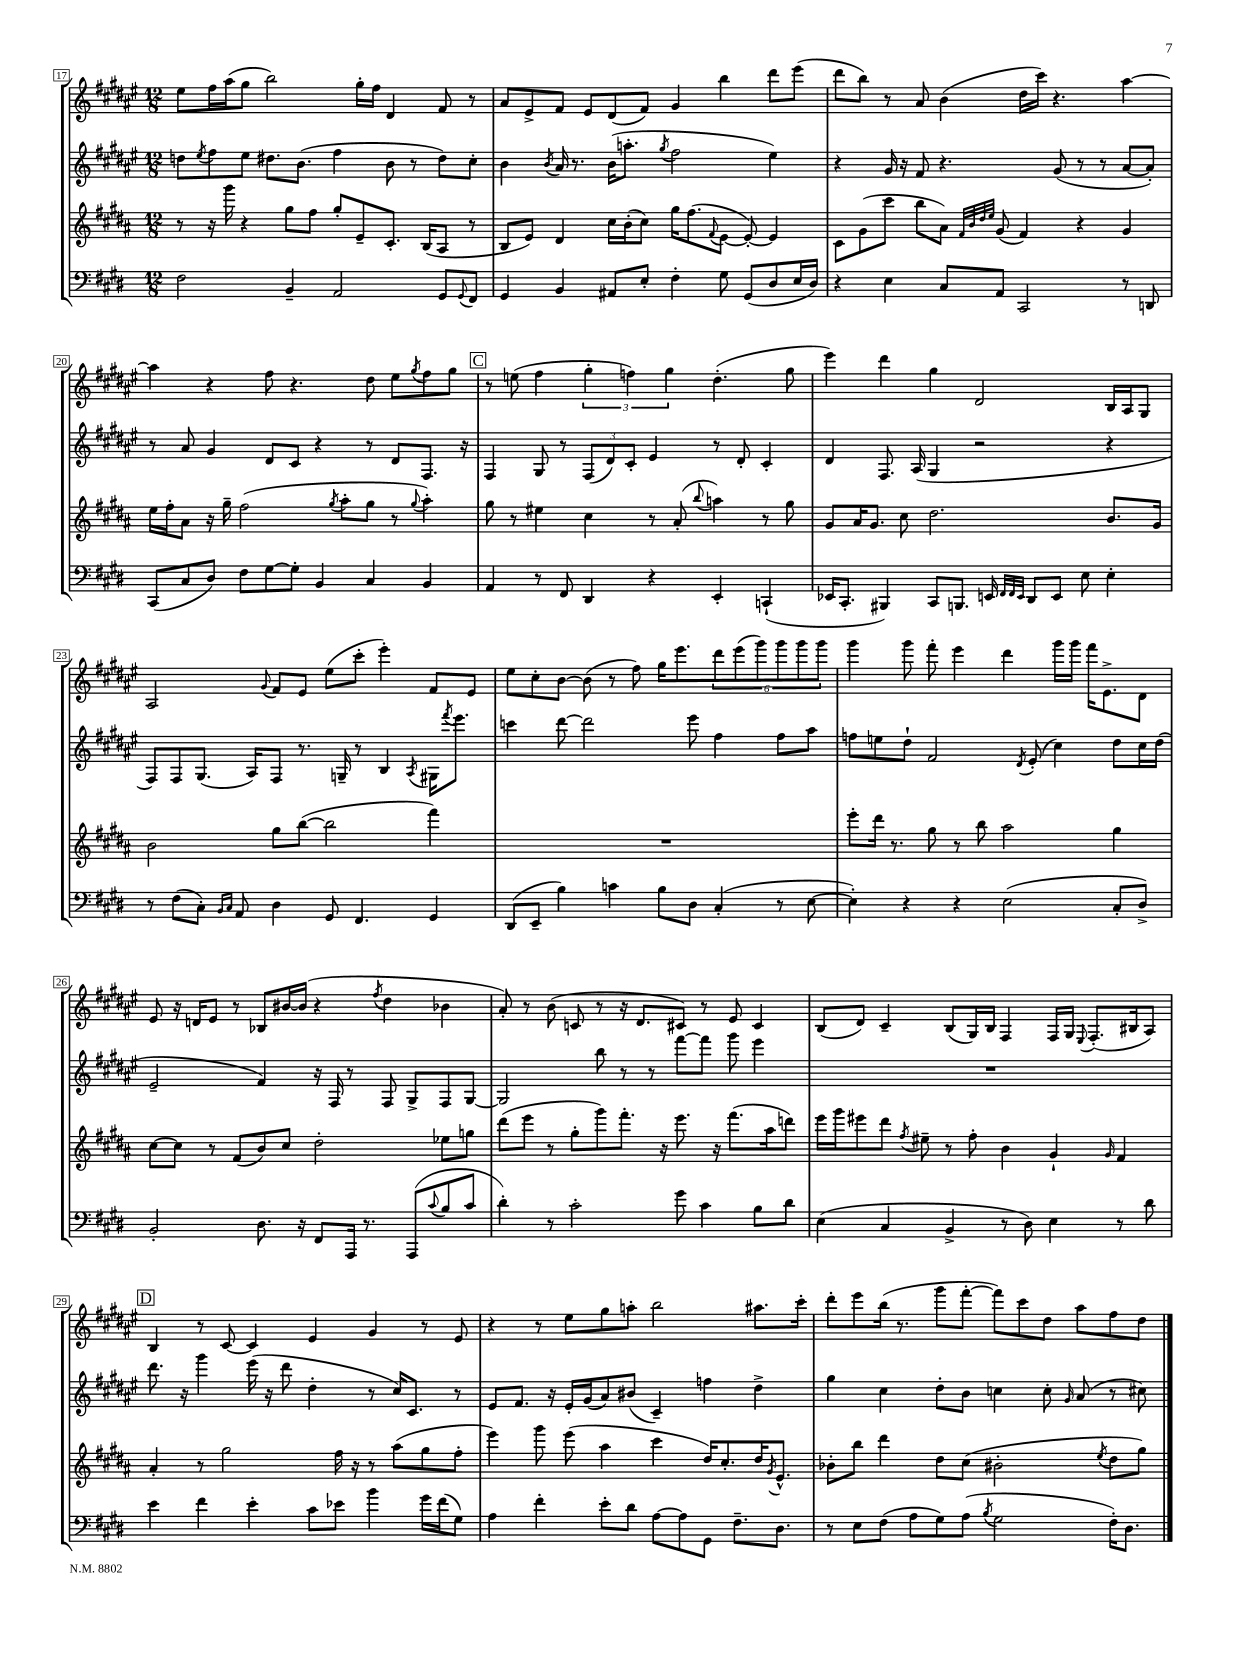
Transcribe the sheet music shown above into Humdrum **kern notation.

**kern	**kern	**kern	**kern
*part4	*part3	*part2	*part1
*staff4	*staff3	*staff2	*staff1
*clefF4	*clefG2	*clefG2	*clefG2
*k[f#c#g#d#]	*k[f#c#g#d#a#]	*k[f#c#g#d#a#e#]	*k[f#c#g#d#a#e#]
*M12/8	*M12/8	*M12/8	*M12/8
=17	=17	=17	=17
2F#\	8r	8ddn\L	8ee#\L
.	.	8qee#/	.
.	16r	8ff#\	16ff#\L
.	16ggg#\	.	(16aa#\J
.	4r	8ee#\J	8gg#\J
.	.	8.dd#X\L	2bb\)
4BB~/	8gg#\L	.	.
.	.	(8.b\J	.
.	8ff#\J	.	.
2AA/	8gg#'/L	4ff#\	.
.	8e~/	.	16gg#'\LL
.	.	.	16ff#\JJ
.	8.c#'/J	8b\	4d#/
.	.	8r	.
.	(16B/KL	.	.
8GG#/L	8A#/J	8dd#\L)	8f#/
8qqGG#/	.	.	.
8FF#/J	8r	8cc#'\J	8r
=18	=18	=18	=18
4GG#/	8B/L	4b\	8a#/L
.	8e/J)	.	8e#^/
.	.	8qb/	.
4BB/	4d#/	16a#/	8f#/J
.	.	8.r	.
.	.	.	8e#/L
8AA#X/L	16cc#\LL	(16b\KL	(8d#/
.	(16b'\J	8.aan'\J	.
8E'/J	8cc#\J)	.	8f#/J)
.	.	8qgg#/	.
4F#'\	16gg#\KL	2ff#\	4g#/
.	(8.ff#\	.	.
.	8qqf#/	.	.
8G#\	[8e\J	.	4bb\
(8GG#/L	8e'/_)	.	.
8D#/	4e/]	4ee#\)	8ddd#\L
16E/L	.	.	(8eee#\J
16D#/JJ)	.	.	.
=19	=19	=19	=19
4r	8c#\L	4r	8ddd#\L
.	(8g#\	.	8bb\J)
4E\	8ccc#\J	16g#/	8r
.	.	16r	.
.	8bb\L	8f#/	8a#/
8C#/L	8a#\J)	4.r	(4b\
.	32qqf#/LLL	.	.
.	32qqb/	.	.
.	32qqdd#/	.	.
.	32qqee/JJJ	.	.
8AA/J	(8g#/	.	.
2CC#/	4f#/)	.	16dd#\LL
.	.	.	16ccc#\JJ)
.	.	(8g#/	4.r
.	4r	8r	.
.	.	8r	.
8r	4g#/	[8a#/L	[4aa#\
8DDn/	.	8a#'/J])	.
!!LO:LB:g=z
=20	=20	=20	=20
(8CC#/L	16ee\LL	8r	4aa#\]
.	16ff#'\J	.	.
8C#/	8a#\J	8a#/	.
8D#/J)	16r	4g#/	4r
.	16gg#~\	.	.
8F#\L	(2ff#\	.	.
[8G#\	.	8d#/L	8ff#\
8G#'\J]	.	8c#/J	4.r
4BB/	.	4r	.
.	8qgg#/	.	.
.	8aa#'\L	.	.
4C#/	8gg#\J	8r	8dd#\
.	8r	8d#/L	8ee#\L
.	8qqgg#/	.	8qgg#/
4BB/	4aa#'\)	8.F#/J	8ff#\
.	.	.	8gg#\J
.	.	16r	.
!!LO:REH:place=s1:t=C
=21	=21	=21	=21
4AA/	8gg#\	4F#/	8r
.	8r	.	(8een\
8r	4ee#X\	8G#/	4ff#\
8FF#/	.	8r	.
4DD#/	4cc#\	(12F#/L	6gg#'\
.	.	12d#/)	.
.	.	12c#'/J	6ffn\)
4r	8r	4e#/	.
.	.	.	6gg#\
.	(8a#'/	.	.
.	8qqbb/	.	.
4EE'/	4aan\)	8r	(4.dd#'\
.	.	8d#'/	.
(4CCn`/	8r	4c#'/	.
.	8gg#\	.	8gg#\
=22	=22	=22	=22
16EE-X/KL	8g#/L	4d#/	4eee#\)
8.CC#'/J	.	.	.
.	16a#/K	.	.
.	8.g#/J	.	.
4BBB#X/)	.	8.F#/	4ddd#\
.	8cc#\	.	.
.	.	(16A#/	.
8CC#/L	2.dd#\	4G#/	4gg#\
8.BBBn/J	.	.	.
.	.	2r	2d#/
16EEn/	.	.	.
32qqFF#/LLL	.	.	.
32qqFF#/	.	.	.
32qqEE/JJJ	.	.	.
8DD#/L	.	.	.
8EE/J	.	.	.
8E\	.	.	.
4E'\	8.b/L	4r	16B/LL
.	.	.	16A#/J
.	.	.	8G#/J
.	16g#/Jk	.	.
!!LO:LB:g=z
=23	=23	=23	=23
8r	2b\	8F#/L)	2A#/
(8F#\L	.	8F#/	.
8C#'\J)	.	(8.G#/J	.
16qqBB/LL	.	.	.
16qqC#/JJ	.	.	.
8AA/	.	.	.
.	.	16A#/KL)	.
.	.	.	8qqg#/
4D#\	8gg#\L	8F#/J	8f#/L
.	([8bb\J	8.r	8e#/J
8GG#/	2bb\]	.	(8ee#\L
.	.	16Gn~/	.
4.FF#/	.	8r	8ccc#'\J
.	.	4B/	4eee#'\)
.	.	8qA#/	.
4GG#/	4fff#\)	16G#X\KL	8f#/L
.	.	8qfff#/	.
.	.	8.eee#\J	.
.	.	.	8e#/J
=24	=24	=24	=24
(8DD#/L	1.r	4cccn\	8ee#\L
8EE~/J	.	.	8cc#'\
4B\)	.	[8ddd#\	[8b\J
.	.	2ddd#\]	(8b\]
4cn\	.	.	8r
.	.	.	8ff#\)
8B\L	.	.	16gg#\KL
.	.	.	8.eee#\
8D#\J	.	8eee#\	.
(4C#'/	.	4ff#\	12ddd#\
.	.	.	(12eee#\
.	.	.	12ggg#\)
8r	.	8ff#\L	12ggg#\
.	.	.	12ggg#\
[8E\	.	8aa#\J	.
.	.	.	12ggg#\J
=25	=25	=25	=25
4E'\])	8eee'\L	8ffn\L	4ggg#\
.	16ddd#\Jk	8een\	.
.	8.r	.	.
4r	.	8dd#`\J	8ggg#\
.	8gg#\	2f#/	8fff#'\
4r	8r	.	4eee#\
.	8bb\	.	.
(2E\	2aa#\	.	4ddd#\
.	.	8qd#/	.
.	.	(8e#'/	.
.	.	4cc#\)	16ggg#\LL
.	.	.	16ggg#\JJ
.	.	.	16fff#\KL
.	.	.	8.e#^\
8C#'/L	4gg#\	8dd#\L	.
8D#^/J)	.	16cc#\L	8d#\J
.	.	(16dd#\JJ	.
!!LO:LB:g=z
=26	=26	=26	=26
2BB'/	[8cc#\L	2e#~/	8e#/
.	8cc#\J]	.	16r
.	.	.	16dn/KL
.	8r	.	8e#/J
.	(8f#/L	.	8r
8.D#\	8b/)	4f#/)	8B-X/L
.	8cc#/J	.	[16b#X/L
16r	.	.	(16b#/JJ]
8FF#/L	2dd#'\	16r	4r
.	.	16F#/	.
16AAA/Jk	.	8r	.
8.r	.	.	.
.	.	.	8qff#/
.	.	8F#/	4dd#\
(8AAA/L	.	8G#^/L	.
8qqc#/	.	.	.
8B/	8ee-X\L	8F#/	4b-X\
8c#/J	8ggn\J	[8G#/J	.
=27	=27	=27	=27
4d#'\)	(8ddd#\L	2G#/]	8a#'/)
.	8eee\J	.	8r
8r	8r	.	(8b\
2c#'\	8gg#'\L	.	8cn/
.	8ggg#\)	8bb\	8r
.	8.fff#'\J	8r	16r
.	.	.	8.d#/L
.	.	8r	.
.	16r	.	.
8g#\	8.eee\	[8fff#\L	8c#X/J)
4c#\	.	8fff#\J]	8r
.	16r	.	.
.	(8.fff#\L	8ggg#\	8e#/
8B\L	.	4eee#\	4c#/
.	16aa#\k	.	.
8d#\J	8dddn\J)	.	.
=28	=28	=28	=28
(4E\	16eee\LL	1.r	(8B/L
.	16ggg#\J	.	.
.	8eee#X\	.	8d#/J)
4C#/	8ddd#\J	.	4c#~/
.	8qff#/	.	.
.	8ee#X~\	.	.
4BB^/	8r	.	(8B/L
.	8ff#'\	.	16G#/L)
.	.	.	16B/JJ
8r	4b\	.	4F#/
8D#\)	.	.	.
4E\	4g#`/	.	16F#/LL
.	.	.	16G#/JJ
.	.	.	8qqE#/
.	.	.	(8.F#'/L
.	16qqg#/	.	.
8r	4f#/	.	.
.	.	.	16B#X/k
8d#\	.	.	8A#/J)
!!LO:LB:g=z
!!LO:REH:place=s1:t=D
=29	=29	=29	=29
4e\	4a#'/	8.ddd#\	4B/
.	.	16r	.
4f#\	8r	4ggg#\	8r
.	2gg#\	.	[8c#/
4e'\	.	(16eee#\	4c#/]
.	.	16r	.
.	.	8ddd#\	.
8c#\L	.	4dd#'\	4e#/
8e-X\J	16ff#\	.	.
.	16r	.	.
4b\	8r	8r	4g#/
.	(8aa#\L	16cc#/KL)	.
.	.	8.c#/J	.
16g#\LL	8gg#\	.	8r
(16f#\J	.	.	.
8G#\J)	8ff#'\J	8r	8e#/
=30	=30	=30	=30
4A\	4eee\)	8e#/L	4r
.	.	8.f#/J	.
4f#'\	8ggg#\	.	8r
.	.	16r	.
.	(8eee\	16e#'/LL	8ee#\L
.	.	(16g#/J	.
8e'\L	4aa#\	8a#/)	8gg#\
8d#\J	.	(8b#X/J	8aan'\J
[8A\L	4ccc#\	4c#~/)	2bb\
8A\]	.	.	.
8GG#\J	16dd#/KL)	4ffn\	.
.	8.cc#'/	.	.
8.F#~\L	.	.	.
.	16dd#/K	4dd#^\	8.aa#X\L
.	8qg#/	.	.
8.D#\J	8.e^^/J	.	.
.	.	.	16ccc#'\Jk
=31	=31	=31	=31
8r	8b-X'\L	4gg#\	8ddd#'\L
8E\L	8bb\J	.	8eee#\
(8F#\J	4ddd#\	4cc#\	(16bb\Jk
.	.	.	8.r
8A\L	.	.	.
8G#\)	8dd#\L	8dd#'\L	8ggg#\L
(8A\J	(8cc#\J	8b\J	[8fff#'\J
8qB/	.	.	.
2G#\	2b#X'\	4ccn\	8fff#\L])
.	.	.	8ccc#\
.	.	8cc'\	8dd#\J
.	.	16qqg#/	.
.	.	(8a#/	8aa#\L
.	8qee/	.	.
16F#'\KL)	8dd#\L	8r	8ff#\
8.D#\J	.	.	.
.	8gg#\J)	8cc#X\)	8dd#\J
==	==	==	==
*-	*-	*-	*-
